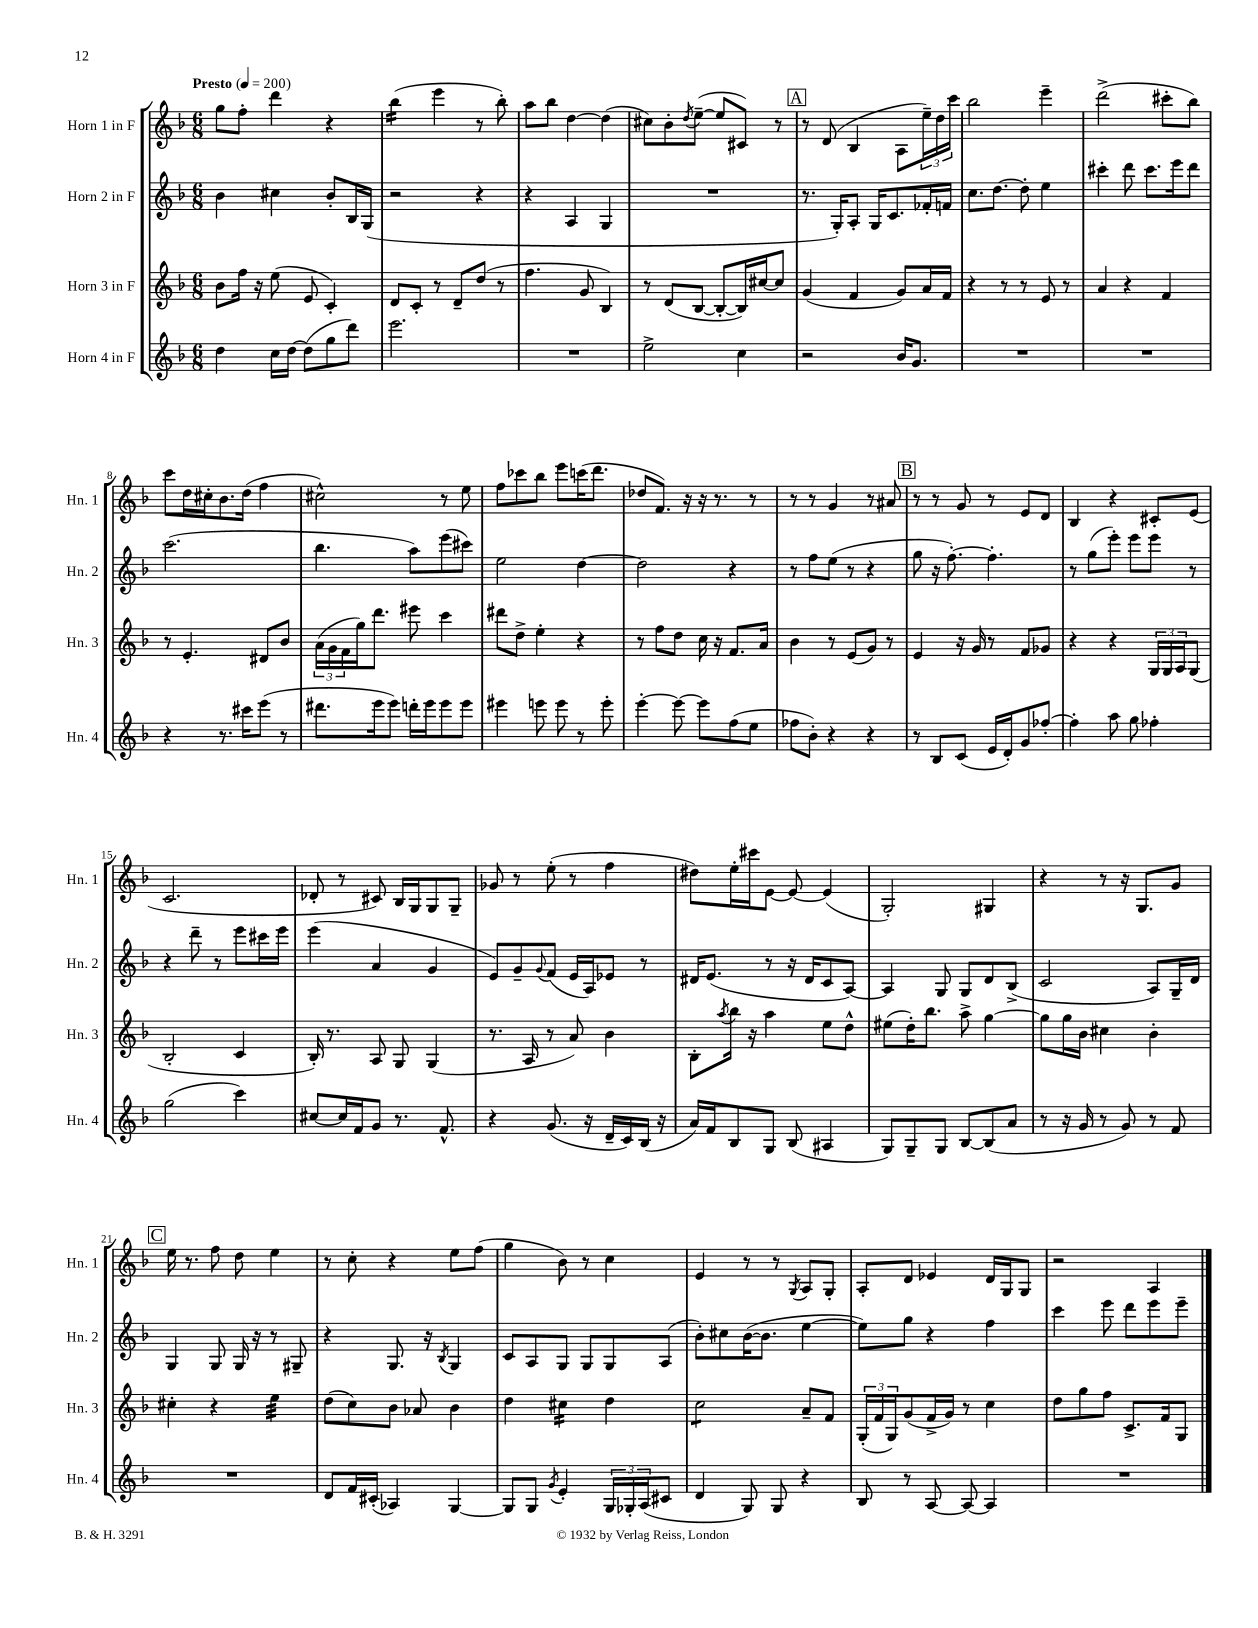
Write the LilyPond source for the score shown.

<<
\new StaffGroup <<
\new Staff = "s0" \with { instrumentName = "Horn 1 in F" shortInstrumentName = "Hn. 1" } {
    \clef treble \key f \major \numericTimeSignature \time 6/8 \tempo "Presto" 4 = 200
    g''8 f''8-. d'''4 r4 |
    bes''4:16( e'''4 r8 bes''8-.) |
    a''8 bes''8 d''4~ d''4( |
    cis''8) bes'8-. \acciaccatura { d''8 } e''8~--( e''8 cis'8) r8 |
    \mark \markup { \box "A" } r8 d'8( bes4 a8 \tuplet 3/2 { e''16--) d''16 c'''16 } |
    bes''2 e'''4-- |
    d'''2->( cis'''8-. bes''8) |
    c'''8 d''16 cis''16-. bes'8. d''16( f''4 |
    cis''2-^) r8 e''8 |
    f''8 ces'''8 bes''8 e'''8 c'''16( d'''8. |
    des''8 f'8.) r16 r16 r8. r8 |
    r8 r8 g'4 r8 ais'8 |
    \mark \markup { \box "B" } r8 r8 g'8 r8 e'8 d'8 |
    bes4 r4 cis'8-. e'8( |
    c'2. |
    des'8-. r8 cis'8) bes16 g16 g8 g8-- |
    ges'8 r8 e''8-.( r8 f''4 |
    dis''8) e''16-. cis'''16 e'8~ e'8~ e'4( |
    g2-.) gis4 |
    r4 r8 r16 g8. g'8 |
    \mark \markup { \box "C" } e''16 r8. f''8 d''8 e''4 |
    r8 c''8-. r4 e''8 f''8( |
    g''4 bes'8) r8 c''4 |
    e'4 r8 r8 \acciaccatura { g8 } a8 g8-. |
    a8-. d'8 ees'4 d'16 g16 g8 |
    r2 a4 \bar "|." |
}
\new Staff = "s1" \with { instrumentName = "Horn 2 in F" shortInstrumentName = "Hn. 2" } {
    \clef treble \key f \major \numericTimeSignature \time 6/8
    bes'4 cis''4 bes'8-. bes16 g16( |
    r2 r4 |
    r4 a4 g4 |
    R2. |
    \mark \markup { \box "A" } r8. g16-.) a8-. g16 c'8. fes'16-. f'16 |
    c''8. d''8.~ d''8-. e''4 |
    cis'''4-. d'''8 cis'''8. e'''16 d'''8 |
    c'''2.( |
    bes''4. a''8) e'''8( cis'''8) |
    e''2 d''4~ |
    d''2 r4 |
    r8 f''8 e''8( r8 r4 |
    \mark \markup { \box "B" } g''8 r16 f''8.~-.) f''4.-. |
    r8 g''8( e'''8-.) e'''8 e'''8 r8 |
    r4 d'''8-- r8 e'''8 cis'''16 e'''16 |
    e'''4( a'4 g'4 |
    e'8) g'8-- \appoggiatura { g'8 } f'8( e'16 a16) ees'8 r8 |
    dis'16 e'8.( r8 r16 dis'16 c'8 a8~) |
    a4 g8 g8 d'8 bes8->( |
    c'2 a8) g16-- d'16 |
    \mark \markup { \box "C" } g4 g8 g16 r16 r8 gis8-- |
    r4 g8. r16 \acciaccatura { bes8 } g4 |
    c'8 a8 g8 g8 g8 a8( |
    bes'8-.) cis''8 bes'16~( bes'8. e''4~ |
    e''8) g''8 r4 f''4 |
    c'''4 e'''8 d'''8 e'''8 e'''8-- \bar "|." |
}
\new Staff = "s2" \with { instrumentName = "Horn 3 in F" shortInstrumentName = "Hn. 3" } {
    \clef treble \key f \major \numericTimeSignature \time 6/8
    bes'8 f''16 r16 e''8( e'8 c'4-.) |
    d'8 c'8-. r8 d'8-- d''8( r8 |
    f''4. g'8 bes4) |
    r8 d'8( bes8~ bes8~-. bes16) cis''16~ cis''8 |
    \mark \markup { \box "A" } g'4( f'4 g'8) a'16 f'16 |
    r4 r8 r8 e'8 r8 |
    a'4 r4 f'4 |
    r8 e'4.-. dis'8 bes'8 |
    \tuplet 3/2 { a'16( g'16 f'16 } g''16) d'''8. eis'''8 c'''4 |
    dis'''8 d''8-> e''4-. r4 |
    r8 f''8 d''8 c''16 r16 f'8. a'16 |
    bes'4 r8 e'8( g'8) r8 |
    \mark \markup { \box "B" } e'4 r16 g'16 r8 f'8 ges'8 |
    r4 r4 \tuplet 3/2 { g16 g16 a16 } g8( |
    bes2-. c'4 |
    bes16-.) r8. a8 g8 g4( |
    r8. a16 r8 a'8) bes'4 |
    bes8-. \acciaccatura { a''8 } bes''16 r16 a''4 e''8 d''8-^ |
    eis''8( d''16-.) bes''8. a''8-> g''4~ |
    g''8 g''16 bes'16 cis''4 bes'4-. |
    \mark \markup { \box "C" } cis''4-. r4 e''4:32 |
    d''8( c''8) bes'8 aes'8 bes'4 |
    d''4 cis''4:16 d''4 |
    c''2:8 a'8-- f'8 |
    \tuplet 3/2 { g16-.( f'16 g16) } g'8( f'16-> g'16) r8 c''4 |
    d''8 g''8 f''8 c'8.-> f'16 g8 \bar "|." |
}
\new Staff = "s3" \with { instrumentName = "Horn 4 in F" shortInstrumentName = "Hn. 4" } {
    \clef treble \key f \major \numericTimeSignature \time 6/8
    d''4 c''16 d''16~ d''8( g''8 d'''8) |
    e'''2. |
    R2. |
    e''2-> c''4 |
    \mark \markup { \box "A" } r2 bes'16 g'8. |
    R2. |
    R2. |
    r4 r8. cis'''16 e'''8( r8 |
    dis'''8. e'''16 e'''8) d'''16-. e'''16 e'''8 e'''8 |
    eis'''4 e'''8 e'''8 r8 e'''8-. |
    e'''4~-. e'''8~ e'''8 f''8( e''8 |
    fes''8 bes'8-.) r4 r4 |
    \mark \markup { \box "B" } r8 bes8 c'8( e'16 d'16-.) g'8 fes''8~-. |
    fes''4-. a''8 g''8 fes''4-. |
    g''2( c'''4) |
    cis''8~ cis''16 f'16 g'8 r8. f'8.-^ |
    r4 g'8.( r16 d'16-- c'16) bes16( r16 |
    a'16) f'16 bes8 g8 bes8( ais4 |
    g8) g8-- g8 bes8~ bes8( a'8 |
    r8 r16 g'16 r8 g'8) r8 f'8 |
    \mark \markup { \box "C" } R2. |
    d'8 f'16 cis'16-.( aes4) g4~ |
    g8 g8 \acciaccatura { g'8 } e'4-. \tuplet 3/2 { g16 ges16-. a16( } cis'8 |
    d'4 g8) g8 r4 |
    bes8 r8 a8~ a8~ a4 |
    R2. \bar "|." |
}
>>
>>
